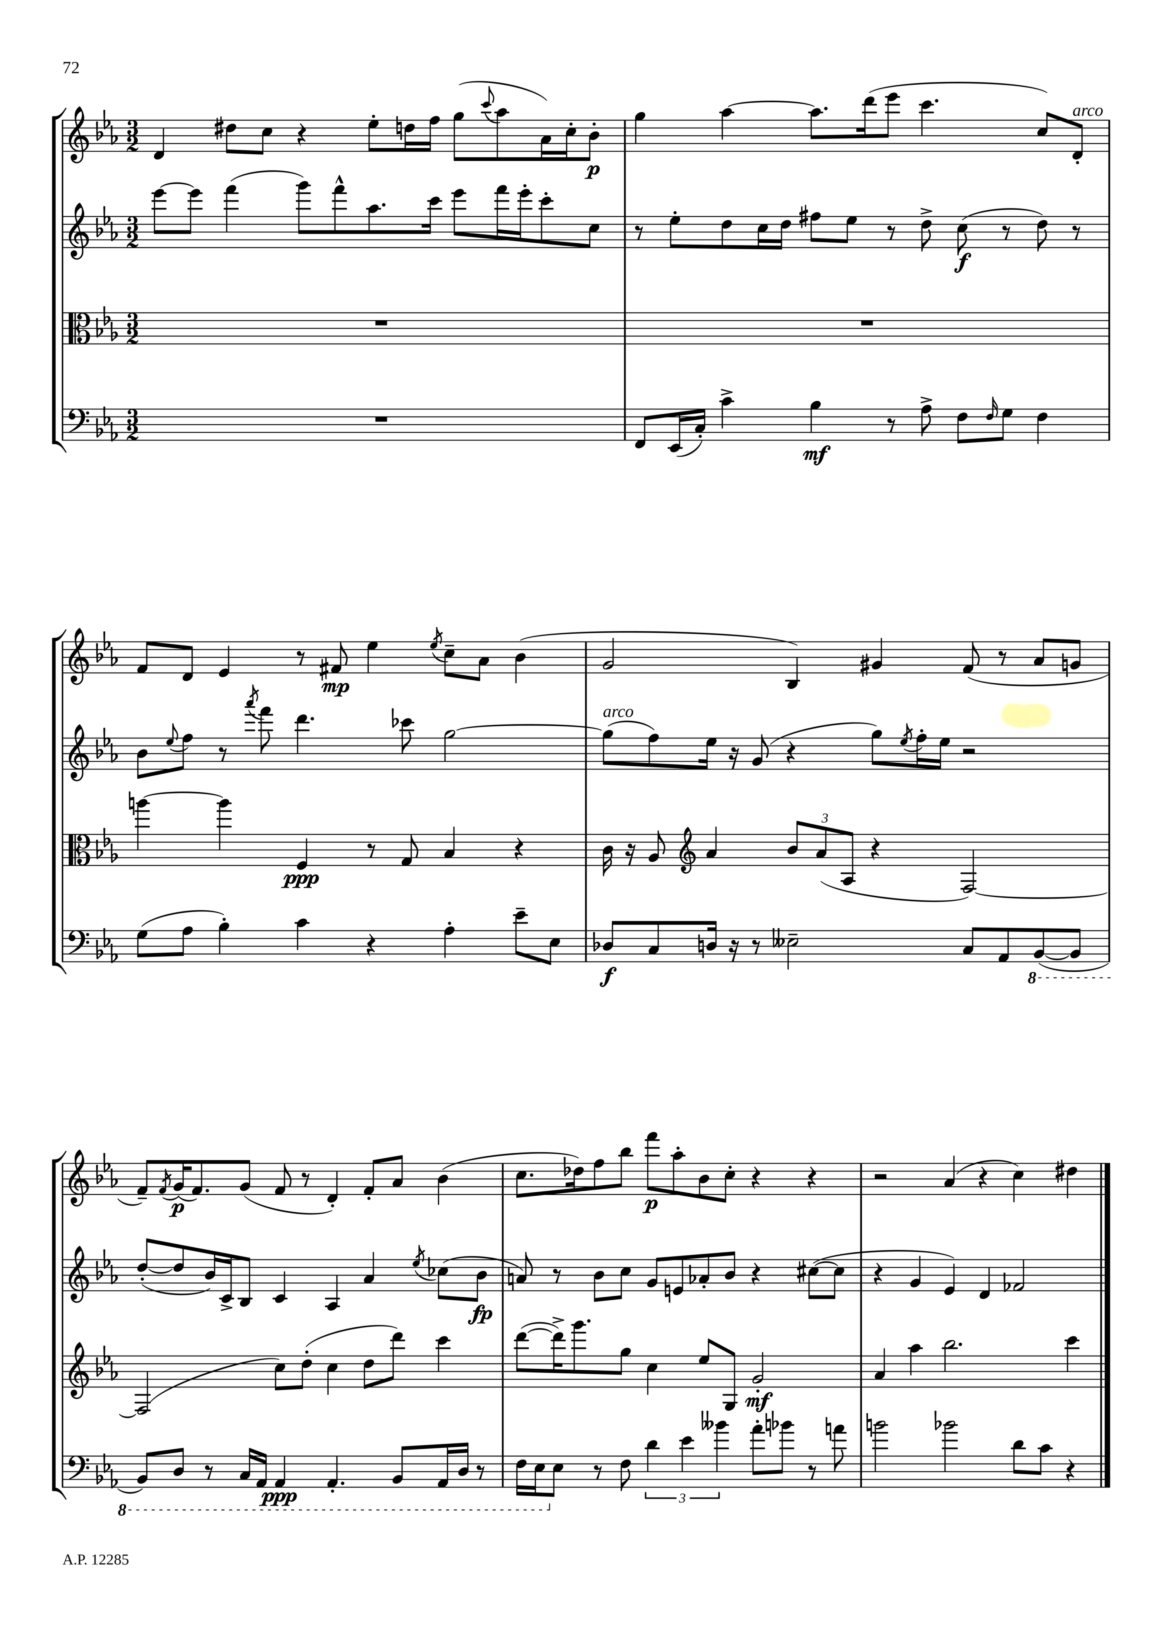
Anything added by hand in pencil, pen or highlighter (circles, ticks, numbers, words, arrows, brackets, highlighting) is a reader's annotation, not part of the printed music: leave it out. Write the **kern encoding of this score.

**kern	**kern	**kern	**kern
*staff4	*staff3	*staff2	*staff1
*clefF4	*clefC3	*clefG2	*clefG2
*k[b-e-a-]	*k[b-e-a-]	*k[b-e-a-]	*k[b-e-a-]
*M3/2	*M3/2	*M3/2	*M3/2
1.r	1.r	[8eee-\L	4d/
.	.	8eee-\]J	.
.	.	(4fff\	8dd#\L
.	.	.	8cc\J
.	.	8ggg\L)	4r
.	.	8fff^^\	.
.	.	8.aa-\	8ee-'\L
.	.	.	16dd\L
.	.	16ccc\Jk	16ff\JJ
.	.	8eee-\L	(8gg\L
.	.	.	8qqccc/
.	.	16fff\L	8aa-\
.	.	16eee-'\J	.
.	.	8ccc'\	16a-\L)
.	.	.	16cc'\J
.	.	8cc\J	8b-'\J
=	=	=	=
8FF/L	1.r	8r	4gg\
(16EE-/L	.	8ee-'\L	.
16C'/JJ)	.	.	.
4c^\	.	8dd\	[4aa-\
.	.	16cc\L	.
.	.	16dd\JJ	.
4B-\	.	8ff#\L	8.aa-\]L
.	.	8ee-\J	.
.	.	.	(16ddd\k
8r	.	8r	8eee-\J
8A-^\	.	8dd^\	4.ccc\
8F\L	.	(8cc\	.
16qqF/	.	.	.
8G\J	.	8r	.
4F\	.	8dd\)	8cc/L)
.	.	8r	8d'/J
=	=	=	=
(8G\L	[4aa\	8b-\L	8f/L
.	.	8qqee-/	.
8A-\J	.	8ff\J	8d/J
4B-'\)	4aa\]	8r	4e-/
.	.	8qaaa-/	.
.	.	8fff\	.
4c\	4F/	4.ddd\	8r
.	.	.	8f#/
4r	8r	.	4ee-\
.	8G/	8ccc-\	.
.	.	.	8qee-/
4A-'\	4B-/	[2gg\	8cc~\L
.	.	.	8a-\J
8e-~\L	4r	.	(4b-\
8E-\J	.	.	.
=	=	=	=
8D-/L	16c\	(8gg\]L	2g/
.	16r	.	.
8C/	8A-/	8ff\)	.
*	*clefG2	*	*
16D/Jk	4a-/	16ee-\Jk	.
16r	.	16r	.
8r	.	(8g/	.
2E--~\	12b-/L	4r	4B-/)
.	(12a-/	.	.
.	12A-/J	.	.
.	4r	8gg\L)	4g#/
.	.	8qee-/	.
.	.	16ff'\L	.
.	.	16ee-\JJ	.
8C/L	[2F/)	2r	(8f/
8AA-/	.	.	8r
([8BBB-/	.	.	8a-/L
8BBB-/]J	.	.	8g/J
=	=	=	=
8BBB-/L)	(2F/]	([8dd'/L	8f~/L)
.	.	.	8qf/
8DD/J	.	8dd/]	(16g/K
.	.	.	8.f/)
8r	.	16b-/L)	.
.	.	16c^/J	.
16CC/LL	.	8B-/J	(8g/J
16AAA-/JJ	.	.	.
4AAA-/	8cc\L)	4c/	8f/
.	(8dd'\J	.	8r
4.AAA-'/	4cc\	4A-/	4d'/)
.	8dd\L	4a-/	8f'/L
8BBB-/L	8ddd\J)	.	8a-/J
.	.	8qee-/	.
16AAA-/L	4ccc\	(8cc-\L	(4b-\
16DD/JJ	.	.	.
8r	.	8b-\J	.
=	=	=	=
16FF\LL	([8ddd\L	8a/)	8.cc\L
16EE-\J	.	.	.
8E-\J	16ddd^\]K)	8r	.
.	8.ggg\	.	16dd-\k)
8r	.	8b-\L	8ff\
8F\	8gg\J	8cc\J	8bb-\J
6d\	4cc\	8g/L	8fff\L
.	.	8e/	8aa-'\
6e-\	.	.	.
.	8ee-/L	8a-'/	8b-\
6b--\	.	.	.
.	8G/J	8b-/J	8cc'\J
8a-'\L	2g'/	4r	4r
8b-\J	.	.	.
8r	.	([8cc#\L	4r
8a\	.	8cc#\]J	.
=	=	=	=
2b\	4a-/	4r	2r
.	4aa-\	4g/	.
2b-\	2.bb-\	4e-/)	(4a-/
.	.	4d/	4r
8d\L	.	2f-/	4cc\)
8c\J	.	.	.
4r	4ccc\	.	4dd#\
==	==	==	==
*-	*-	*-	*-
